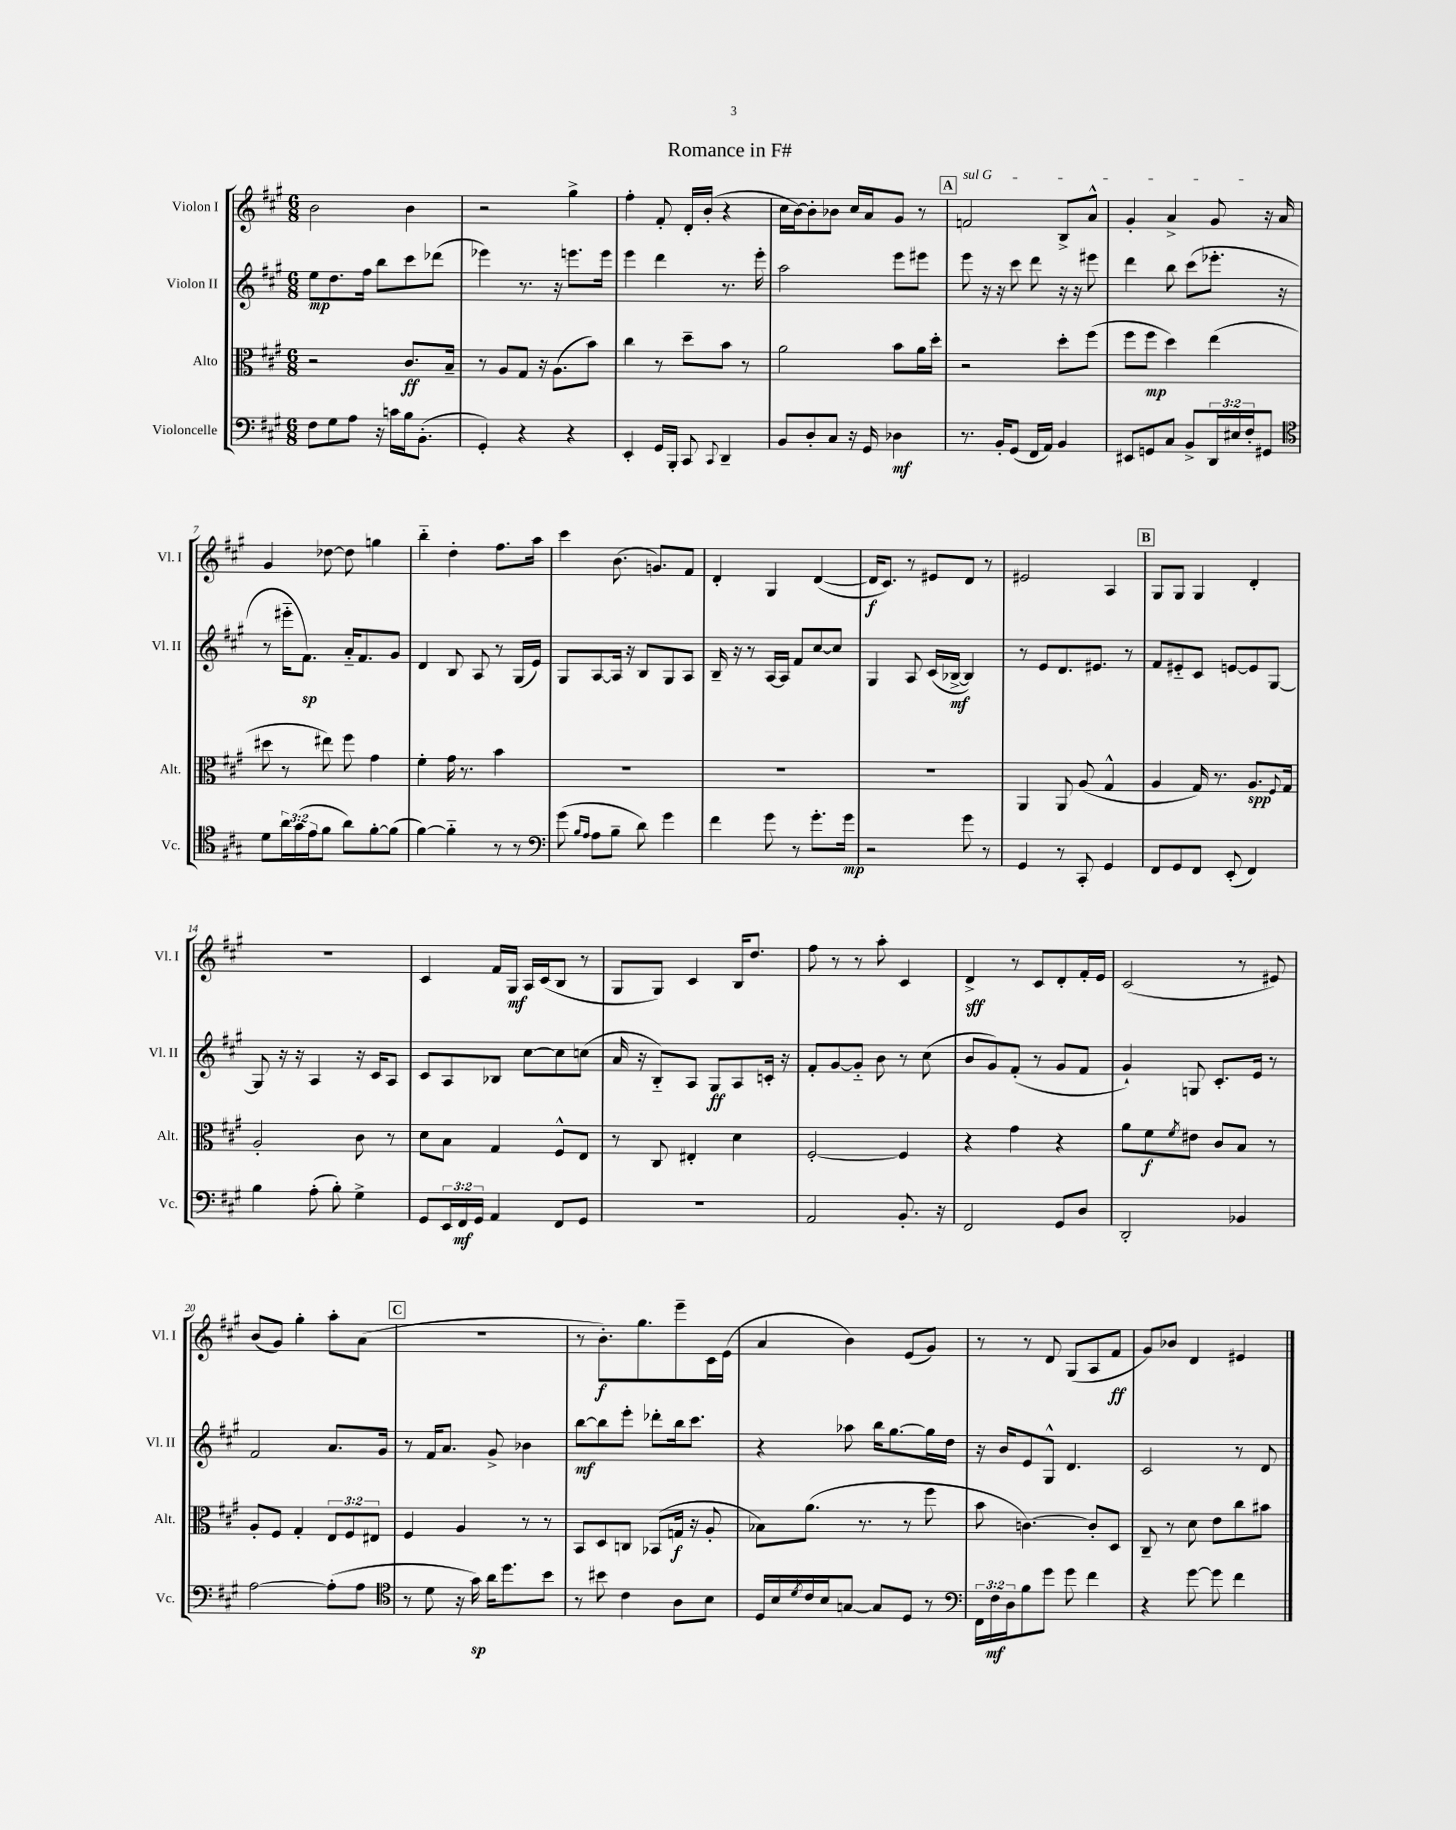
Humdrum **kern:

**kern	**kern	**kern	**kern
*staff4	*staff3	*staff2	*staff1
*clefF4	*clefC3	*clefG2	*clefG2
*k[f#c#g#]	*k[f#c#g#]	*k[f#c#g#]	*k[f#c#g#]
*M6/8	*M6/8	*M6/8	*M6/8
8F#	2r	8ee	2b
8G#	.	8.dd	.
8A	.	.	.
.	.	16ff#	.
16r	.	8bb	.
16c	.	.	.
16B	8.c#	8ccc#	4b
(8.BB'	.	.	.
.	.	(8ddd-	.
.	16B~	.	.
=	=	=	=
4GG#')	8r	4eee-)	2r
.	8A	.	.
4r	8G#	8.r	.
.	16r	.	.
.	(8.A	16r	.
4r	.	8.eee	4gg#^
.	8b)	.	.
.	.	16eee	.
=	=	=	=
4EE'	4cc#	4eee	4ff#'
16GG#	8r	4ddd	8f#'
16BBB'	.	.	.
8CC#	8dd~	.	16d'
.	.	.	(16b'
8qqCC#	.	.	.
4DD~	8b	8.r	4r
.	8r	.	.
.	.	16eee'	.
=	=	=	=
8BB	2a	2aa	16cc#
.	.	.	[16b)
8D'	.	.	8b']
8C#	.	.	8b-
16r	.	.	16cc#
16GG#	.	.	16a
4D-	8b	8eee	8g#
.	16a	8eee#	8r
.	16dd'	.	.
=	=	=	=
8.r	2r	8eee	2f
.	.	16r	.
16BB'	.	16r	.
(8GG#	.	8ccc#	.
16FF#	.	8ddd	.
16AA)	.	.	.
4BB	8dd'	16r	8B^
.	.	16r	.
.	(8ff#	8eee#	8a^^
=	=	=	=
8EE#	8ff#	4ddd	4g#'
8GG	8ff#	.	.
8C#	4dd)	8bb	4a^
8BB^	.	(8ccc#	.
24DD	(4ee	8.eee-'	8g#
24E#	.	.	.
24F#'	.	.	.
8GG#	.	.	16r
.	.	16r	16a
=	=	=	=
*clefC4	*	*	*
8d	8dd#	8r	4g#
24a	8r	16eee#'~	.
(24g#	.	.	.
.	.	8.f#)	.
24e	.	.	.
8f#	8ee#)	.	[8dd-
8a)	8ff#	16a'~	8dd-]
.	.	8.f#	.
[8f#'	4g#	.	4gg
(8f#]	.	8g#	.
=	=	=	=
[4f#)	4f#'	4d	4bb'~
4f#'~]	16g#	8B	4dd'
.	8.r	.	.
.	.	8A	.
8r	4b	8r	8.ff#
8r	.	(16G#	.
.	.	16e)	16aa
=	=	=	=
*clefF4	*	*	*
(8g#	2.r	8G#	4ccc#
16qqB	.	.	.
16qqA	.	.	.
8A	.	[8A	.
8B~	.	16A]	(8.b
.	.	16r	.
8d)	.	8B	.
.	.	.	8.g)
4g#	.	8G#	.
.	.	8A	8f#
=	=	=	=
4f#	2.r	16B~	4d'
.	.	16r	.
.	.	8r	.
8g#	.	[16A	4G#
.	.	16A]	.
8r	.	8f#	.
8.g#'	.	[8cc#	([4d
.	.	8cc#]	.
16g#	.	.	.
=	=	=	=
2r	2.r	4G#	16d]
.	.	.	8.c#)
.	.	8A	8r
.	.	(16c#	8e#
.	.	[16B-^	.
8g#	.	4B-])	8d
8r	.	.	8r
=	=	=	=
4GG#	4AA	8r	2e#
.	.	8e	.
8r	8AA	8.d	.
8CC#'	(8A	.	.
.	.	8.e#	.
4GG#	4G#^^	.	4A
.	.	8r	.
=	=	=	=
8FF#	4A	8f#	8G#
8GG#	.	8e#'~	8G#
8FF#	16G#)	8c#	4G#
.	8.r	.	.
(8EE'	.	[8e	.
4FF#)	8.A	8e]	4d'
.	.	[8G#	.
.	8qqF#	.	.
.	16G#	.	.
=	=	=	=
4B	2A'	8G#]	2.r
.	.	16r	.
.	.	16r	.
(8A'	.	4A	.
8B')	.	.	.
4G#^	8c#	16r	.
.	.	16c#	.
.	8r	8A	.
=	=	=	=
8GG#	8d	8c#	4c#
24EE	8B	8A	.
24FF#	.	.	.
24GG#	.	.	.
4AA	4G#	8B-	16f#
.	.	.	16G#
.	.	[8cc#	16A
.	.	.	(16c#
8FF#	8F#^^	8cc#]	8B
8GG#	8E	(8cc	8r
=	=	=	=
2.r	8r	16a	8G#
.	.	16r	.
.	8C#	8B'~)	8G#)
.	4E#'	8A	4c#
.	.	8G#	.
.	4d	8A	16B
.	.	.	8.dd
.	.	16c'	.
.	.	16r	.
=	=	=	=
2AA	[2F#'	8f#'	8ff#
.	.	[8g#	8r
.	.	8g#'~]	8r
.	.	8b	8aa'
8.BB'	4F#]	8r	4c#
.	.	(8cc#	.
16r	.	.	.
=	=	=	=
2FF#	4r	8b	4d^
.	.	8g#)	.
.	4g#	(8f#'	8r
.	.	8r	8c#
8GG#	4r	8g#	8d'
8D	.	8f#	16f#'
.	.	.	16e
=	=	=	=
2DD'	8a	4g#`)	(2c#
.	8f#	.	.
.	8qf#	.	.
.	8e#	8G	.
.	8c#	8.c#'	.
4BB-	8B	.	8r
.	.	16e	.
.	8r	8r	8e#)
=	=	=	=
[2A	8A'	2f#	(8b
.	8F#	.	8g#)
.	4G#'	.	4gg#'
(8A']	12E	8.a	8aa'
.	12F#	.	.
8A	.	.	(8a
.	12E#	.	.
.	.	16g#	.
=	=	=	=
*clefC4	*	*	*
8r	4F#	8r	2.r
8d	.	16f#	.
.	.	8.a	.
16r	4A	.	.
16g#)	.	.	.
16a	.	8g#^	.
8.dd	.	.	.
.	8r	4b-	.
8b	8r	.	.
=	=	=	=
8r	8BB	[8bb	8r
8b#	8D	8bb]	8.b')
4c#	8C	8eee'	.
.	.	.	8.gg#
.	(8BB-	8ddd-'	.
8A	16G	16bb	8eee~
.	16r	8.ccc#	.
8B	8A'	.	16c#
.	.	.	(16e
=	=	=	=
16D	8B-)	4r	4a
16B	.	.	.
8qd	.	.	.
16c#	(8.a	.	.
16B	.	.	.
[8G	.	8aa-	4b)
.	8.r	.	.
8G]	.	16bb	.
.	.	[8.gg#	.
8D	8r	.	(8e
8r	8ff#	16gg#]	8g#)
.	.	16dd	.
=	=	=	=
*clefF4	*	*	*
24FF#	8b	16r	8r
24F#	.	.	.
.	.	16b	.
24D	.	.	.
8B	[4.c)	8e	8r
8g#	.	8G#^^	8d
8g#	.	4.d	(8G#
4f#	8c']	.	8A
.	8D	.	8f#
=	=	=	=
4r	8C#~	2c#	8g#)
.	8r	.	8b-
[8g#	8d	.	4d
8g#]	8e	.	.
4f#	8cc#	8r	4e#
.	8b#	8d	.
==	==	==	==
*-	*-	*-	*-
